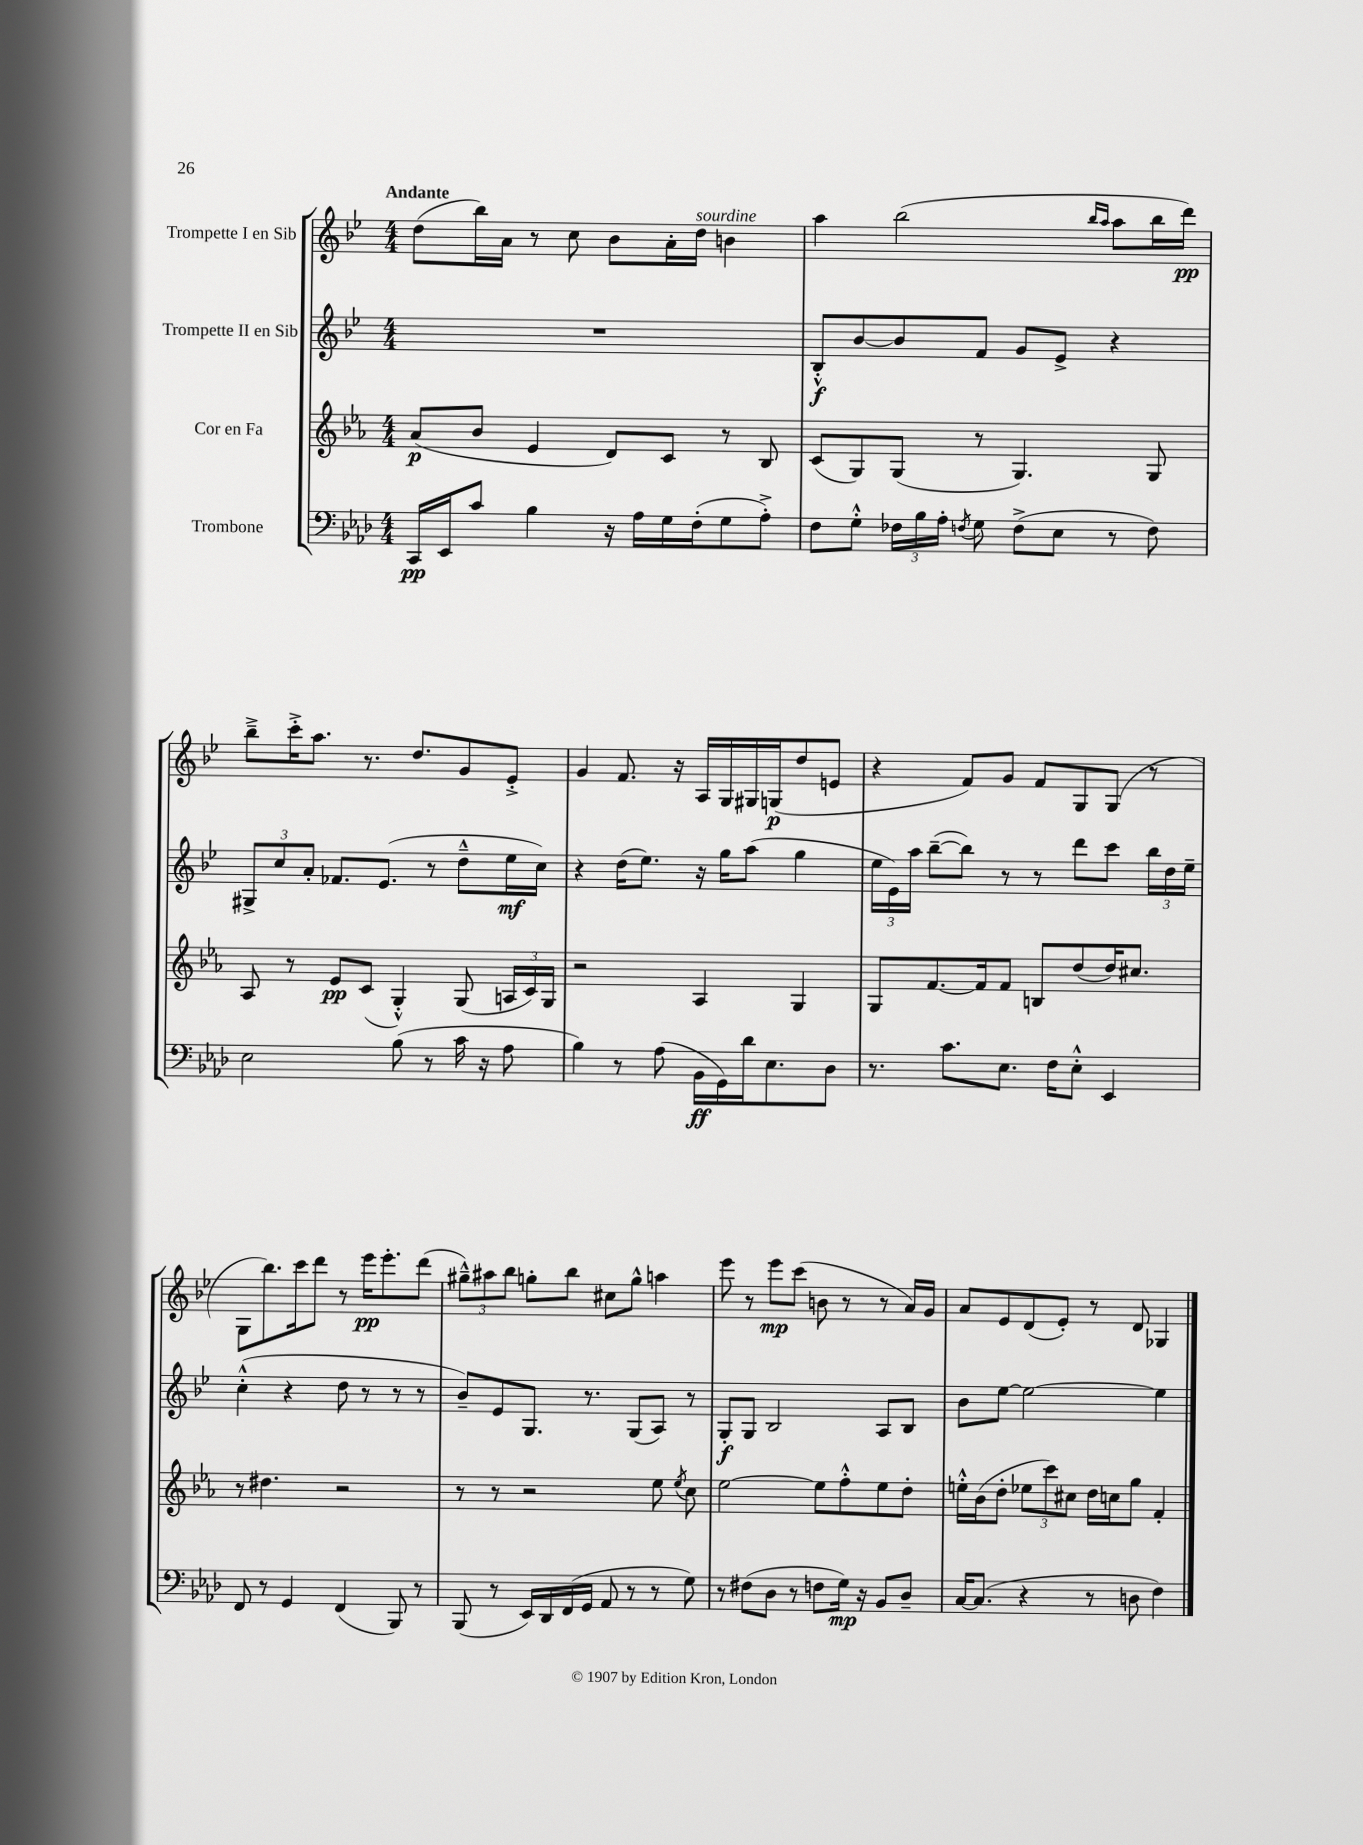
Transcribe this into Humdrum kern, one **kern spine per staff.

**kern	**kern	**kern	**kern
*staff4	*staff3	*staff2	*staff1
*clefF4	*clefG2	*clefG2	*clefG2
*k[b-e-a-d-]	*k[b-e-a-]	*k[b-e-]	*k[b-e-]
*M4/4	*M4/4	*M4/4	*M4/4
16CC	(8a-	1r	(8dd
16EE-	.	.	.
8c	8b-	.	16bb-)
.	.	.	16a
4B-	4e-	.	8r
.	.	.	8cc
16r	8d)	.	8b-
16A-	.	.	.
16G	8c	.	16a'
(16F'	.	.	16dd
8G	8r	.	4b
8A-'^)	8B-	.	.
=	=	=	=
8F	(8c	8B-'^^	4aa
8G'^^	8G)	[8b-	.
24F-	(8G	8b-]	(2bb-
24B-	.	.	.
24A-'	.	.	.
8qF	.	.	.
8G	8r	8f	.
(8F^	4.G)	8g	.
8E-	.	8e-^	.
.	.	.	16qqbb-
.	.	.	16qqaa
8r	.	4r	8aa
8F)	8G	.	16bb-
.	.	.	16ddd)
=	=	=	=
2E-	8A-	12G#^	8bb-~^
.	.	12cc	.
.	8r	.	16ccc'^
.	.	12a'	.
.	.	.	8.aa
.	8e-	8.f-	.
.	(8c	.	8.r
.	.	(8.e-	.
(8B-	4G'^^)	.	.
.	.	.	8.dd
8r	.	8r	.
16c	(8G	8dd~^^	8g
16r	.	.	.
8A-	24A	16ee-	8e-'^
.	24c)	.	.
.	.	16cc)	.
.	24G	.	.
=	=	=	=
4B-)	2r	4r	4g
8r	.	(16dd	8.f
.	.	8.ee-)	.
(8A-	.	.	.
.	.	.	16r
16BB-	4A-	16r	16A
16GG)	.	16gg	16G
16d-	.	(8aa	16G#
8.E-	.	.	(16G
.	4G	4gg	8dd
8D-	.	.	8e
=	=	=	=
8.r	8G	24ee-	4r
.	.	24e-)	.
.	.	24aa	.
.	[8.f	([8bb-~	.
8.c	.	.	.
.	.	8bb-])	8f)
.	16f]	.	.
8.E-	8f	8r	8g
.	8B	8r	8f
16F	.	.	.
8E-'^^	(8dd	8ddd	8G
4EE-	16dd)	8ccc	(8G
.	8.cc#	.	.
.	.	24bb-	8r
.	.	24dd	.
.	.	24ee-~	.
=	=	=	=
8FF	8r	(4cc'^^	8G
8r	4.dd#	.	8.bb-)
4GG	.	4r	.
.	.	.	16ccc
.	.	.	8ddd
(4FF	2r	8dd	8r
.	.	8r	16eee-
.	.	.	8.eee-'
8BBB-)	.	8r	.
8r	.	8r	(8ddd
=	=	=	=
(8BBB-	8r	8b-~)	12gg#~^^)
.	.	.	12aa#
8r	8r	8e-	.
.	.	.	12bb-
16EE-)	2r	8.G	8gg'
16DD-	.	.	.
(16FF	.	.	8bb-
16GG	.	8.r	.
8AA-	.	.	8cc#
8r	.	(8G	8gg^^
8r	8ee-	8A)	4aa
.	8qee-	.	.
8G)	8cc	8r	.
=	=	=	=
8r	[2ee-	8G'	8eee-
(8F#	.	8G	8r
8D-	.	2B-	8eee-
8r	.	.	(8ccc
8F	8ee-]	.	8b
16G)	8ff'^^	.	8r
16r	.	.	.
8BB-	8ee-	8A	8r
8D-~	8dd'	8B-	16a)
.	.	.	16g
=	=	=	=
[16C	16ee'^^	8b-	8a
(8.C]	(16b-	.	.
.	8dd'	[8ee-	8e-
4r	12ee-	2ee-_	(8d
.	12ccc)	.	.
.	.	.	8e-')
.	12cc#	.	.
8r	16dd	.	8r
.	16cc	.	.
8D	8gg	.	8d
4F)	4f'	4ee-]	4G-
==	==	==	==
*-	*-	*-	*-
